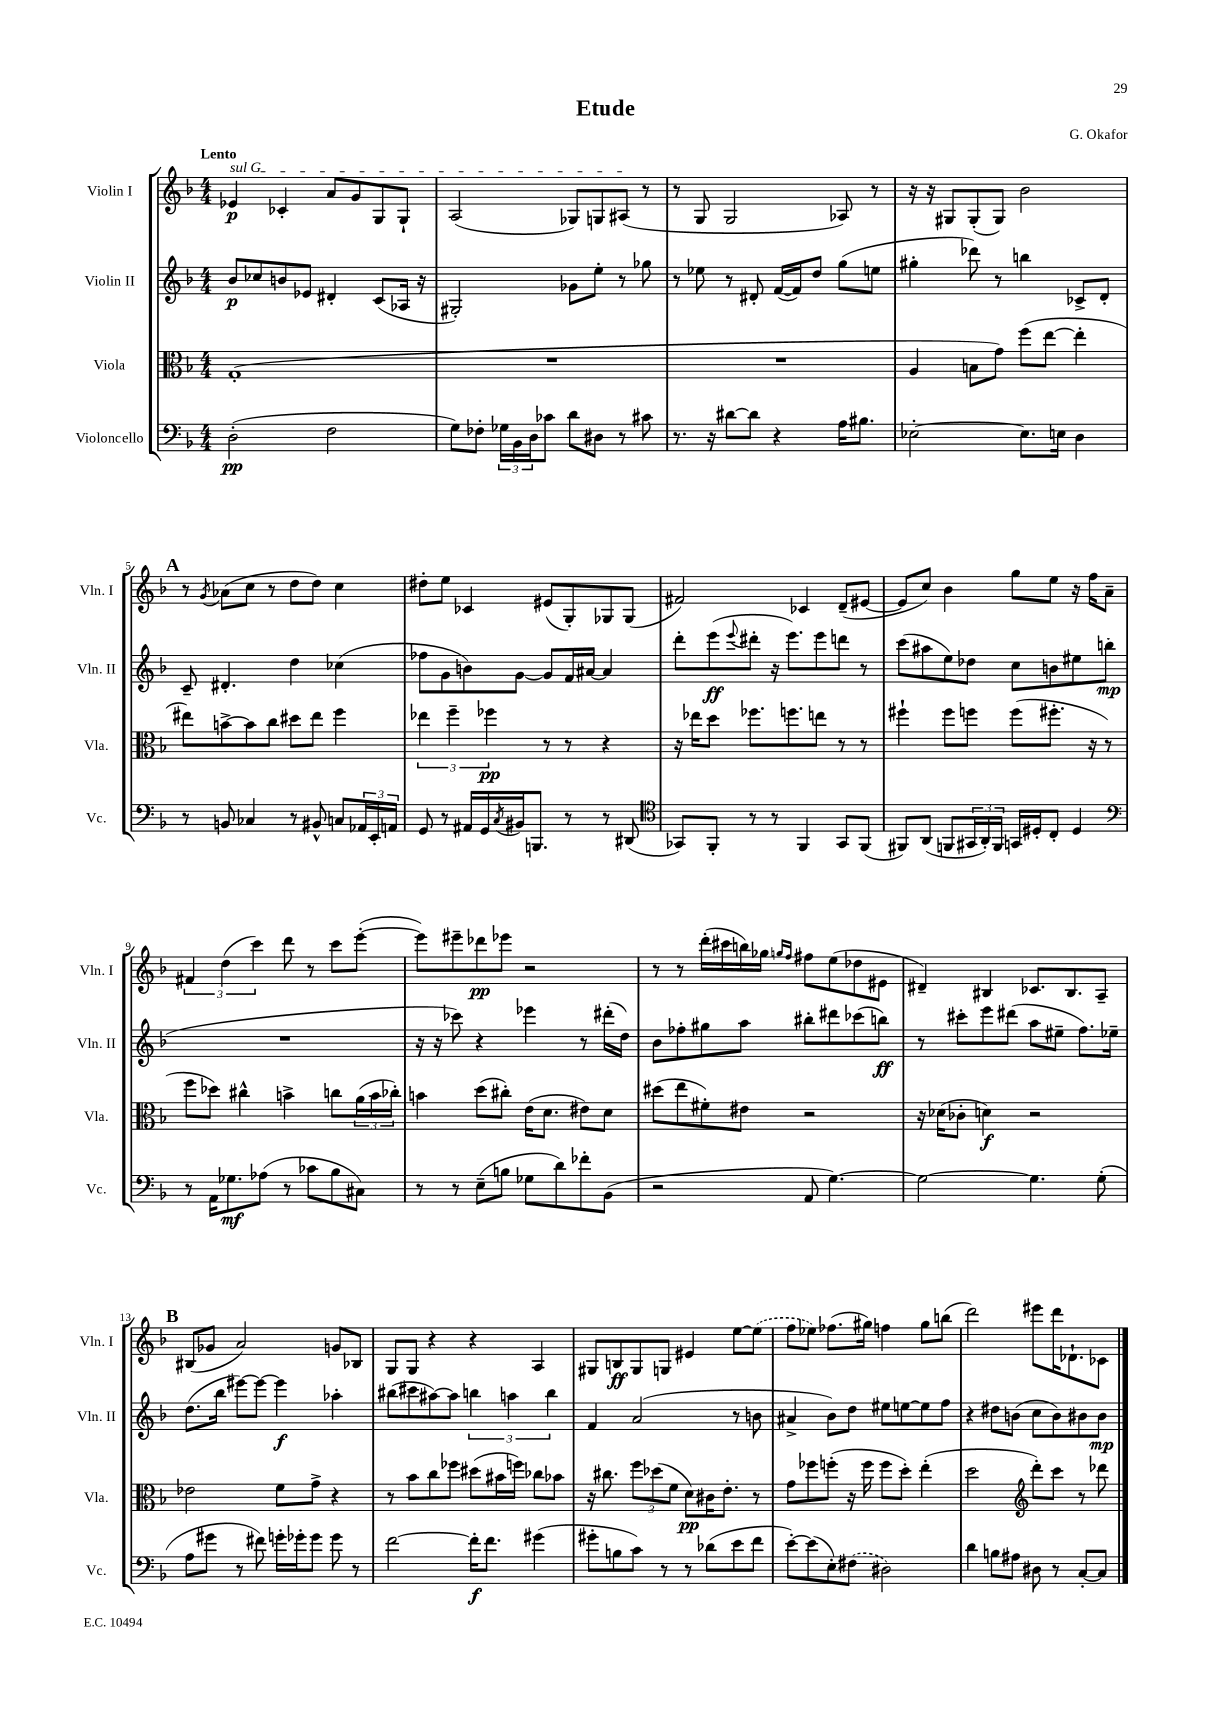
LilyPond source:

\header { title = "Etude" composer = "G. Okafor" }
<<
\new StaffGroup <<
\new Staff = "s0" \with { instrumentName = "Violin I" shortInstrumentName = "Vln. I" } {
    \clef treble \key f \major \numericTimeSignature \time 4/4 \tempo "Lento"
    \once \override TextSpanner.bound-details.left.text = \markup { \italic "sul G" } ees'4\p\startTextSpan ces'4-. a'8 g'8 g8 g8-! |
    a2( ges8) g8 ais8\stopTextSpan( r8 |
    r8 g8 g2 aes8) r8 |
    r16 r16 gis8 gis8-.( gis8) bes'2 |
    \mark \markup { \bold "A" } r8 \acciaccatura { g'8 } aes'8( c''8 r8 d''8 d''8) c''4 |
    dis''8-. e''8 ces'4 eis'8( g8-.) ges8 ges8( |
    fis'2) ces'4 d'8--( eis'8~ |
    eis'8 c''8) bes'4 g''8 e''8 r16 f''16 a'8-- |
    \tuplet 3/2 { fis'4 d''4( c'''4) } d'''8 r8 c'''8 e'''8~-.( |
    e'''8) eis'''8-- des'''8\pp ees'''8 r2 |
    r8 r8 d'''16-.( cis'''16 b''16) ges''16 \grace { g''16 f''16 } fis''8 e''8( des''8 eis'8 |
    dis'4--) bis4 ces'8. bis8. a8-- |
    \mark \markup { \bold "B" } bis8( ges'8 a'2) g'8 bes8 |
    g8 g8 r4 r4 a4 |
    gis8 b8\ff gis8 g8 eis'4 e''8~ \once \slurDashed e''8( |
    f''8 ees''8) fes''8.( gis''16) f''4 gis''8 b''8( |
    d'''2) eis'''8 d'''16 des'8.-! ces'8 \bar "|." |
}
\new Staff = "s1" \with { instrumentName = "Violin II" shortInstrumentName = "Vln. II" } {
    \clef treble \key f \major \numericTimeSignature \time 4/4
    bes'8\p ces''8 b'8 ees'8 dis'4-. c'8( aes16 r16 |
    gis2-.) ges'8 e''8-. r8 ges''8 |
    r8 ees''8 r8 dis'8-. f'16~( f'16) d''8 g''8( e''8 |
    gis''4-. des'''8) r8 b''4 ces'8-> d'8-. |
    \mark \markup { \bold "A" } c'8-- dis'4.-. d''4 ces''4( |
    fes''8 g'8 b'8) g'8~ g'8 f'16 ais'16~ ais'4 |
    d'''8-. e'''8\ff( \appoggiatura { e'''8 } dis'''8-. r16 e'''8.) e'''8 d'''8 r8 |
    c'''8( ais''8 e''8) des''8 c''8 b'8 eis''8 b''8\mp( |
    R1 |
    r16 r16 ces'''8) r4 ees'''4 r8 dis'''16-.( d''16) |
    bes'8 fes''8-. gis''8 a''8 bis''8-. dis'''8 ces'''8( b''8\ff) |
    r8 cis'''8-. e'''8 dis'''8( a''8 eis''8-- f''8.) ees''16-- |
    \mark \markup { \bold "B" } d''8.( bes''16 eis'''8~) eis'''8~ eis'''4\f aes''4-. |
    bis''8( cis'''8 ais''8~) ais''8 \tuplet 3/2 { b''4 a''4 b''4 } |
    f'4 a'2( r8 b'8 |
    ais'4-> bes'8) d''8 eis''8 e''8~ e''8 f''8 |
    r4 dis''8 b'8( c''8 b'8) bis'8 bis'8\mp \bar "|." |
}
\new Staff = "s2" \with { instrumentName = "Viola" shortInstrumentName = "Vla." } {
    \clef alto \key f \major \numericTimeSignature \time 4/4
    g1-.( |
    R1 |
    R1 |
    a4 b8 g'8) f''8( e''8~ e''4-. |
    \mark \markup { \bold "A" } eis''8) b'8~-> b'8 c''8 dis''8 eis''8 f''4 |
    \tuplet 3/2 { ees''4 f''4-- fes''4\pp } r8 r8 r4 |
    r16 ees''16 d''8 fes''8. f''8. e''8 r8 r8 |
    fis''4-! fis''8 f''8 f''8( fis''8.-. r16 r8 |
    f''8 des''8) cis''4-^ b'4-> c''8 \tuplet 3/2 { a'16( b'16 ces''16-.) } |
    b'4 d''8( cis''8-.) e'16( d'8. eis'8) d'8 |
    dis''8( e''8 fis'8-.) eis'8 r2 |
    r16 des'16( ces'8-. d'4\f) r2 |
    \mark \markup { \bold "B" } ees'2 f'8 g'8-> r4 |
    r8 bes'8 c''8 fes''8 dis''8( bis'16 f''16) ces''8 bes'8 |
    r16 cis''8. \tuplet 3/2 { f''8 des''8( f'8 } d'8\pp) cis'16 e'8.-. r8 |
    g'8 fes''8 f''8-.( r16 f''16 f''8 d''8-.) e''4-.( |
    d''2 \clef treble d'''8-.) c'''8 r8 des'''8 \bar "|." |
}
\new Staff = "s3" \with { instrumentName = "Violoncello" shortInstrumentName = "Vc." } {
    \clef bass \key f \major \numericTimeSignature \time 4/4
    d2-.\pp( f2 |
    g8) fes8-. \tuplet 3/2 { ges16 bes,16 d16 } ces'8 d'8 dis8 r8 cis'8 |
    r8. r16 dis'8~ dis'8 r4 a16 bis8. |
    ees2~-. ees8. e16 d4 |
    \mark \markup { \bold "A" } r8 b,8 ces4 r8 bis,8-^ c8 \tuplet 3/2 { aes,16 e,16-. a,16 } |
    g,8 r8 ais,16 g,16 \acciaccatura { c8 } bis,16 b,,8. r8 r8 dis,8( |
    \clef tenor ges,8) f,8-. r8 r8 f,4 ges,8 f,8( |
    fis,8) a,8( f,8 \tuplet 3/2 { gis,16 a,16-.) f,16 } g,16 dis16-. c8-. dis4 |
    \clef bass r8 a,16 ges8.\mf aes8( r8 ces'8 bes8 cis8) |
    r8 r8 e8--( b8 ges8 d'8) fes'8-. bes,8( |
    r2 a,8 g4.~) |
    g2~ g4. g8-.( |
    \mark \markup { \bold "B" } a8 gis'8 r8 fis'8) g'16-. ges'16-. ges'8 ges'8 r8 |
    f'2~ f'16-.\f f'8. gis'4( |
    gis'8-. b8 c'8) r8 r8 des'8( e'8 f'8 |
    e'8~-.) e'8( e8-.) \once \slurDashed fis8( dis2) |
    d'4 b8 ais8 dis8 r8 c8~-. c8 \bar "|." |
}
>>
>>
